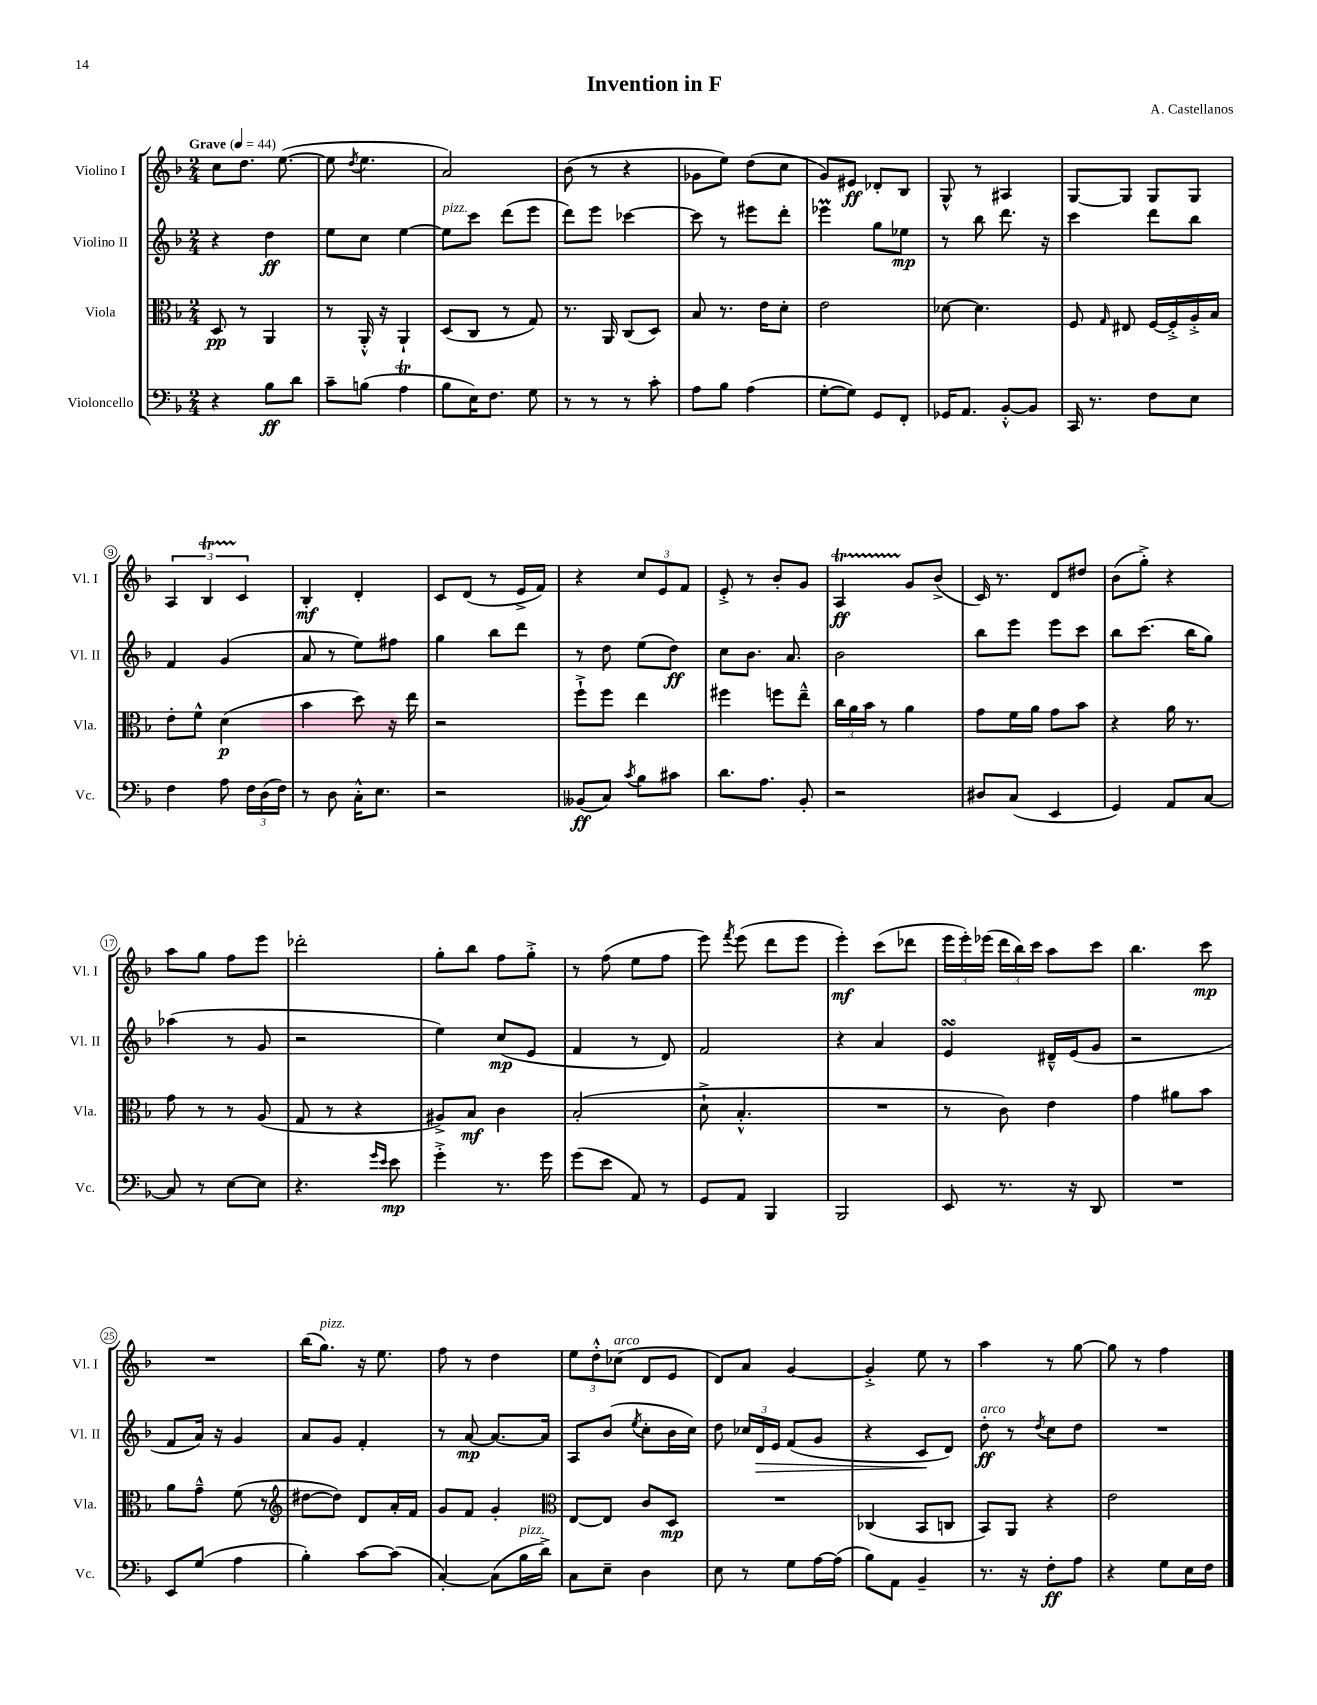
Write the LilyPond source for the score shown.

\header { title = "Invention in F" composer = "A. Castellanos" }
<<
\new StaffGroup <<
\new Staff = "s0" \with { instrumentName = "Violino I" shortInstrumentName = "Vl. I" } {
    \clef treble \key f \major \numericTimeSignature \time 2/4 \tempo "Grave" 4 = 44
    \autoBeamOff c''8[ d''8.] e''8.~( |
    e''8 \acciaccatura { d''8 } e''4. |
    a'2) |
    bes'8( r8 r4 |
    ges'8[ e''8]) d''8[( c''8] |
    g'8[) eis'8]\ff des'8[-. bes8] |
    g8-^ r8 ais4 |
    g8[~ g8] g8[ g8] |
    \tuplet 3/2 { a4 bes4\startTrillSpan c'4\stopTrillSpan } |
    bes4-.\mf d'4-. |
    c'8[ d'8]( r8 e'16[-> f'16]) |
    r4 \tuplet 3/2 { c''8[ e'8 f'8] } |
    e'8-.-> r8 bes'8[-. g'8] |
    a4\startTrillSpan\ff g'8[\stopTrillSpan bes'8]->( |
    c'16) r8. d'8[ dis''8] |
    bes'8[( g''8]-.->) r4 |
    a''8[ g''8] f''8[ e'''8] |
    des'''2-. |
    g''8[-. bes''8] f''8[ g''8]-.-> |
    r8 f''8( e''8[ f''8] |
    e'''8) \acciaccatura { f'''8 } e'''8( d'''8[ e'''8] |
    e'''4-.\mf) c'''8[( des'''8] |
    \tuplet 3/2 { e'''16[ e'''16-.) ees'''16]( } \tuplet 3/2 { d'''16[ bes''16) c'''16] } a''8[ c'''8] |
    bes''4. c'''8\mp |
    R2 |
    bes''16[( g''8.]^\markup { \italic "pizz." }) r16 e''8. |
    f''8 r8 d''4 |
    \tuplet 3/2 { e''8[ d''8-.-^ ces''8]^\markup { \italic "arco" }( } d'8[ e'8] |
    d'8[) a'8] g'4~ |
    g'4-.-> e''8 r8 |
    a''4 r8 g''8~ |
    g''8 r8 f''4 \bar "|." |
}
\new Staff = "s1" \with { instrumentName = "Violino II" shortInstrumentName = "Vl. II" } {
    \clef treble \key f \major \numericTimeSignature \time 2/4
    \autoBeamOff r4 d''4\ff |
    e''8[ c''8] e''4~ |
    e''8[^\markup { \italic "pizz." } c'''8] d'''8[( e'''8] |
    d'''8[) e'''8] ces'''4~ |
    ces'''8 r8 eis'''8[ d'''8]-. |
    ees'''4\prall g''8[ ees''8]\mp |
    r8 bes''8 d'''8. r16 |
    c'''4 d'''8[ bes''8] |
    f'4 g'4( |
    a'8 r8 e''8[) fis''8] |
    g''4 bes''8[ d'''8] |
    r8 d''8 e''8[( d''8]\ff) |
    c''8[ bes'8.] a'8. |
    bes'2 |
    bes''8[ e'''8] e'''8[ c'''8] |
    bes''8[ c'''8.]( bes''16[ g''8]) |
    aes''4( r8 g'8 |
    r2 |
    e''4) c''8[\mp( e'8] |
    f'4 r8 d'8) |
    f'2 |
    r4 a'4 |
    e'4\turn dis'16[---^ e'16( g'8] |
    r2 |
    f'8[ a'16]) r16 g'4 |
    a'8[ g'8] f'4-. |
    r8 a'8~\mp a'8.[~ a'16] |
    a8[ bes'8]( \acciaccatura { e''8 } c''8[-. bes'16 c''16]) |
    d''8 \tuplet 3/2 { ces''16[ d'16\> e'16] } f'8[( g'8] |
    r4 c'8[\! d'8]) |
    d''8-.\ff^\markup { \italic "arco" } r8 \acciaccatura { d''8 } c''8[ d''8] |
    R2 \bar "|." |
}
\new Staff = "s2" \with { instrumentName = "Viola" shortInstrumentName = "Vla." } {
    \clef alto \key f \major \numericTimeSignature \time 2/4
    \autoBeamOff d8\pp r8 a,4 |
    r8 a,16-.-^ r16 a,4-! |
    d8[( c8] r8 g8) |
    r8. a,16 c8[( d8]) |
    bes8 r8. e'16[ d'8]-. |
    e'2 |
    des'8~ des'4. |
    f8 \grace { g16 } eis8 f16[~ f16-.-> a16-.-> bes16] |
    e'8[-. f'8]-^ d'4\p( |
    bes'4 d''8) r16 e''16 |
    r2 |
    f''8[-!-> f''8] e''4 |
    fis''4 f''8[ e''8]---^ |
    \tuplet 3/2 { c''16[ a'16 bes'16] } r8 a'4 |
    g'8[ f'16 a'16] g'8[ bes'8] |
    r4 a'16 r8. |
    g'8 r8 r8 a8( |
    g8 r8 r4 |
    ais8[->) bes8]\mf c'4 |
    bes2-.( |
    d'8-!-> bes4.-.-^ |
    R2 |
    r8 c'8) e'4 |
    g'4 ais'8[ bes'8] |
    a'8[ g'8]---^ f'8( r8 |
    \clef treble dis''8[~ dis''8]) d'8[ a'16-. f'16] |
    g'8[ f'8] g'4-. |
    \clef alto e8[~ e8] c'8[ d8]\mp |
    R2 |
    ces4( bes,8[ c8] |
    bes,8[) a,8] r4 |
    e'2 \bar "|." |
}
\new Staff = "s3" \with { instrumentName = "Violoncello" shortInstrumentName = "Vc." } {
    \clef bass \key f \major \numericTimeSignature \time 2/4
    \autoBeamOff r4 bes8[\ff d'8] |
    c'8[-- b8]( a4\trill |
    bes8[ e16) f8.] g8 |
    r8 r8 r8 c'8-. |
    a8[ bes8] a4( |
    g8[~-. g8]) g,8[ f,8]-. |
    ges,16[ a,8.] bes,8[~-.-^ bes,8] |
    c,16 r8. f8[ e8] |
    f4 a8 \tuplet 3/2 { f16[ d16( f16]) } |
    r8 d8 c16[-.-^ e8.] |
    r2 |
    beses,8[\ff( c8]) \acciaccatura { c'8 } bes8[ cis'8] |
    d'8.[ a8.] bes,8-. |
    r2 |
    dis8[ c8]( e,4 |
    g,4) a,8[ c8]~ |
    c8 r8 e8[~ e8] |
    r4. \grace { g'16[ e'16] } e'8\mp |
    g'4-.-> r8. g'16 |
    g'8[( e'8] a,8) r8 |
    g,8[ a,8] bes,,4 |
    bes,,2 |
    e,8 r8. r16 d,8 |
    R2 |
    e,8[ g8]( a4 |
    bes4-.) c'8[~ c'8]( |
    c4~-.) c8[( bes16^\markup { \italic "pizz." } d'16]->) |
    c8[ e8]-- d4 |
    e8 r8 g8[ a16~ a16]( |
    bes8[) a,8] bes,4-- |
    r8. r16 f8[-.\ff a8] |
    r4 g8[ e16 f16] \bar "|." |
}
>>
>>
\layout { \context { \Score \override BarNumber.stencil = #(make-stencil-circler 0.1 0.3 ly:text-interface::print) } }
